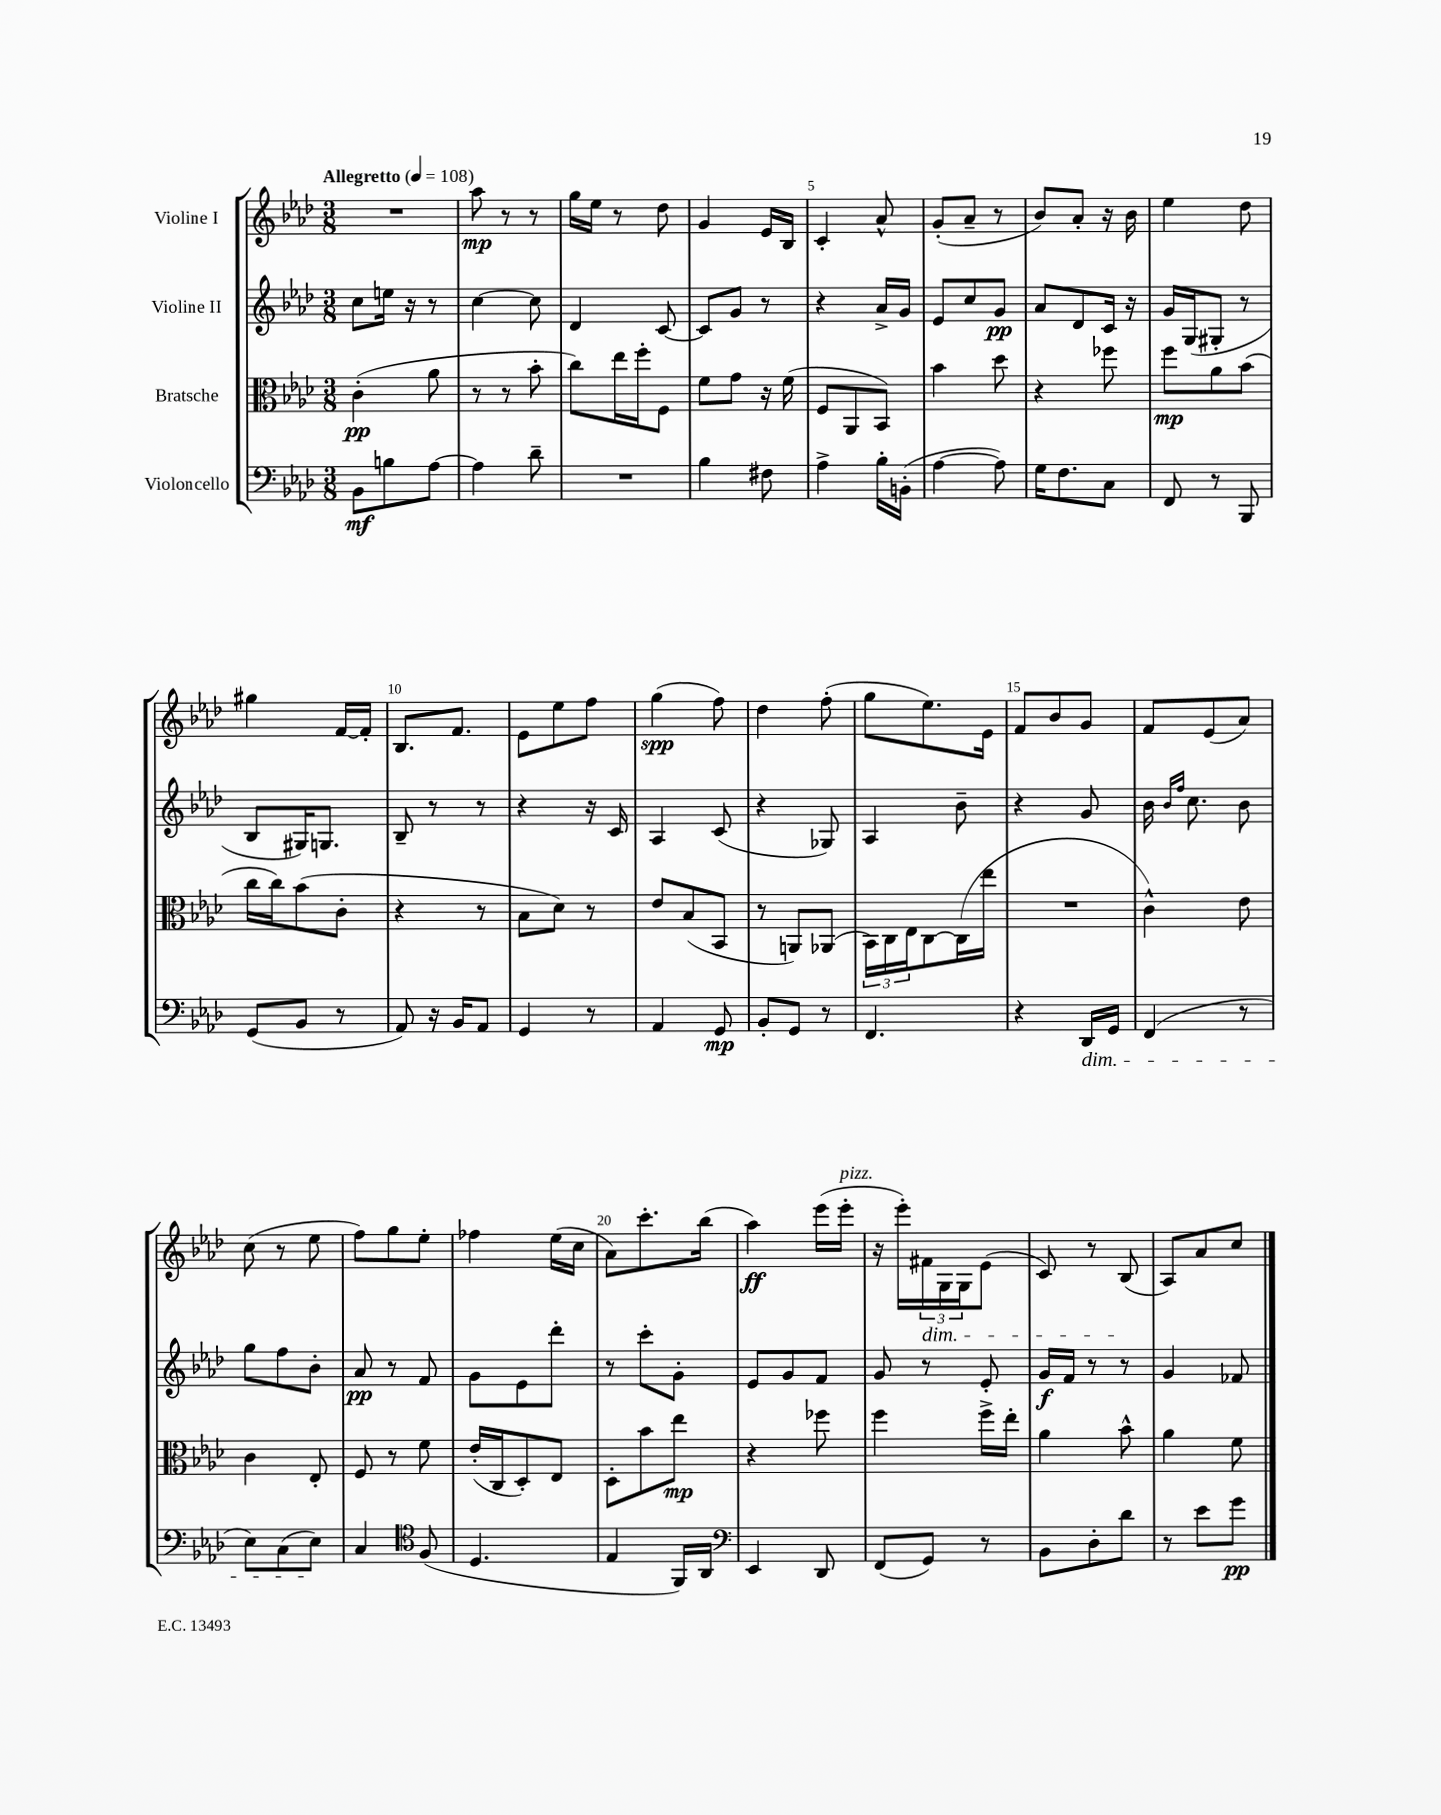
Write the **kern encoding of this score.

**kern	**dynam	**kern	**dynam	**kern	**dynam	**kern	**dynam
*part4	*part4	*part3	*part3	*part2	*part2	*part1	*part1
*staff4	*staff4	*staff3	*staff3	*staff2	*staff2	*staff1	*staff1
*I"Violoncello	*	*I"Bratsche	*	*I"Violine II	*	*I"Violine I	*
*clefF4	*	*clefC3	*	*clefG2	*	*clefG2	*
*k[b-e-a-d-]	*	*k[b-e-a-d-]	*	*k[b-e-a-d-]	*	*k[b-e-a-d-]	*
*M3/8	*	*M3/8	*	*M3/8	*	*M3/8	*
*MM108	*	*MM108	*	*MM108	*	*MM108	*
=1	=1	=1	=1	=1	=1	=1	=1
!	!	!	!	!	!	!LO:TX:a:B:t=Allegretto	!
8BB-\L	mf	(4c'\	pp	8cc\L	.	4.r	.
8Bn\	.	.	.	16een\Jk	.	.	.
.	.	.	.	16r	.	.	.
[8A-\J	.	8a-\	.	8r	.	.	.
=2	=2	=2	=2	=2	=2	=2	=2
4A-\]	.	8r	.	[4cc\	.	8aa-\	mp
.	.	8r	.	.	.	8r	.
8d-~\	.	8b-'\	.	8cc\]	.	8r	.
=3	=3	=3	=3	=3	=3	=3	=3
4.r	.	8cc\L)	.	4d-/	.	16gg\LL	.
.	.	.	.	.	.	16ee-\JJ	.
.	.	16ee-\L	.	.	.	8r	.
.	.	16ff'\J	.	.	.	.	.
.	.	8F\J	.	[8c/	.	8dd-\	.
=4	=4	=4	=4	=4	=4	=4	=4
4B-\	.	8f\L	.	8c/L]	.	4g/	.
.	.	8g\J	.	8g/J	.	.	.
8F#X\	.	16r	.	8r	.	16e-/LL	.
.	.	(16f\	.	.	.	16B-/JJ	.
=5	=5	=5	=5	=5	=5	=5	=5
4A-^\	.	8F/L	.	4r	.	4c'/	.
.	.	8AA-/	.	.	.	.	.
16B-'\LL	.	8BB-/J)	.	16a-^/LL	.	8a-^^/	.
(16BBn'\JJ	.	.	.	16g/JJ	.	.	.
=6	=6	=6	=6	=6	=6	=6	=6
[4A-\	.	4b-\	.	8e-/L	.	(8g'/L	.
.	.	.	.	8cc/	.	8a-~/J	.
8A-\])	.	8dd-\	.	8g/J	pp	8r	.
=7	=7	=7	=7	=7	=7	=7	=7
16G\KL	.	4r	.	8a-/L	.	8b-/L)	.
8.F\	.	.	.	.	.	.	.
.	.	.	.	8d-/	.	8a-'/J	.
8C\J	.	8ff-X\	.	16c/Jk	.	16r	.
.	.	.	.	16r	.	16b-\	.
=8	=8	=8	=8	=8	=8	=8	=8
8FF/	.	8ff\L	mp	16g/LL	.	4ee-\	.
.	.	.	.	(16G/J	.	.	.
8r	.	8a-\	.	8G#X'/J	.	.	.
8BBB-/	.	(8b-\J	.	8r	.	8dd-\	.
!!LO:LB:g=z
=9	=9	=9	=9	=9	=9	=9	=9
(8GG/L	.	16cc\LL	.	8B-/L	.	4gg#X\	.
.	.	16cc\J)	.	.	.	.	.
8BB-/J	.	(8b-\	.	16G#X/K)	.	.	.
.	.	.	.	8.Gn/J	.	.	.
8r	.	8c'\J	.	.	.	[16f/LL	.
.	.	.	.	.	.	16f'/JJ]	.
=10	=10	=10	=10	=10	=10	=10	=10
8AA-/)	.	4r	.	8B-~/	.	8.B-/L	.
16r	.	.	.	8r	.	.	.
16BB-/KL	.	.	.	.	.	8.f/J	.
8AA-/J	.	8r	.	8r	.	.	.
=11	=11	=11	=11	=11	=11	=11	=11
4GG/	.	8B-\L	.	4r	.	8e-\L	.
.	.	8d-\J)	.	.	.	8ee-\	.
8r	.	8r	.	16r	.	8ff\J	.
.	.	.	.	16c/	.	.	.
=12	=12	=12	=12	=12	=12	=12	=12
4AA-/	.	8e-/L	.	4A-/	.	(4gg\	spp
.	.	(8B-/	.	.	.	.	.
8GG/	mp	8BB-/J	.	(8c/	.	8ff\)	.
=13	=13	=13	=13	=13	=13	=13	=13
8BB-'/L	.	8r	.	4r	.	4dd-\	.
8GG/J	.	8AAn/L)	.	.	.	.	.
8r	.	(8AA-X/J	.	8G-X/)	.	(8ff'\	.
=14	=14	=14	=14	=14	=14	=14	=14
4.FF/	.	24BB-\LL)	.	4A-/	.	8gg\L	.
.	.	24C\	.	.	.	.	.
.	.	24E-\J	.	.	.	.	.
.	.	[8C\	.	.	.	8.ee-\)	.
.	.	(16C\L]	.	8b-~\	.	.	.
.	.	16ee-\JJ	.	.	.	16e-\Jk	.
=15	=15	=15	=15	=15	=15	=15	=15
4r	.	4.r	.	4r	.	8f/L	.
.	.	.	.	.	.	8b-/	.
!LO:TX:b:i:t=dim.	!	!	!	!	!	!	!
16DD-/LL	.	.	.	8g/	.	8g/J	.
16GG/JJ	.	.	.	.	.	.	.
=16	=16	=16	=16	=16	=16	=16	=16
(4FF/	.	4c^^\)	.	16b-\	.	8f/L	.
.	.	.	.	16qqb-/LL	.	.	.
.	.	.	.	16qqff/JJ	.	.	.
.	.	.	.	8.cc\	.	.	.
.	.	.	.	.	.	(8e-/	.
8r	.	8e-\	.	8b-\	.	8a-/J)	.
!!LO:LB:g=z
=17	=17	=17	=17	=17	=17	=17	=17
8E-\L)	.	4c\	.	8gg\L	.	(8cc\	.
(8C\	.	.	.	8ff\	.	8r	.
8E-\J)	.	8E-'/	.	8b-'\J	.	8ee-\	.
=18	=18	=18	=18	=18	=18	=18	=18
4C/	.	8F/	.	8a-/	pp	8ff\L)	.
.	.	8r	.	8r	.	8gg\	.
*clefC4	*	*	*	*	*	*	*
(8F/	.	8f\	.	8f/	.	8ee-'\J	.
=19	=19	=19	=19	=19	=19	=19	=19
4.D-/	.	(16e-'/LL	.	8g\L	.	4ff-X\	.
.	.	16C/J	.	.	.	.	.
.	.	8D-'/)	.	8e-\	.	.	.
.	.	8E-/J	.	8ddd-'\J	.	(16ee-\LL	.
.	.	.	.	.	.	16cc\JJ	.
=20	=20	=20	=20	=20	=20	=20	=20
4E-/	.	8D-'\L	.	8r	.	8a-\L)	.
.	.	8b-\	.	8ccc'\L	.	8.ccc'\	.
16FF/LL)	.	8ee-\J	mp	8g'\J	.	.	.
16AA-/JJ	.	.	.	.	.	(16bb-\Jk	.
=21	=21	=21	=21	=21	=21	=21	=21
*clefF4	*	*	*	*	*	*	*
4EE-/	.	4r	.	8e-/L	.	4aa-\)	ff
.	.	.	.	8g/	.	.	.
8DD-/	.	8ff-X\	.	8f/J	.	(16eee-\LL	.
!	!	!	!	!	!	!LO:TX:a:i:t=pizz.	!
.	.	.	.	.	.	16eee-'\JJ	.
=22	=22	=22	=22	=22	=22	=22	=22
(8FF/L	.	4ff\	.	8g/	.	16r	.
.	.	.	.	.	.	16eee-'\LL)	.
!	!	!	!	!	!	!LO:TX:b:i:t=dim.	!
8GG/J)	.	.	.	8r	.	24f#X\	.
.	.	.	.	.	.	24G\	.
.	.	.	.	.	.	24G\J	.
8r	.	16ff^\LL	.	8e-'/	.	(8e-\J	.
.	.	16ee-'\JJ	.	.	.	.	.
=23	=23	=23	=23	=23	=23	=23	=23
8BB-\L	.	4a-\	.	16g/LL	f	8c/)	.
.	.	.	.	16f/JJ	.	.	.
8D-'\	.	.	.	8r	.	8r	.
8d-\J	.	8b-^^\	.	8r	.	(8B-/	.
=24	=24	=24	=24	=24	=24	=24	=24
8r	.	4a-\	.	4g/	.	8A-/L)	.
8e-\L	.	.	.	.	.	8a-/	.
8g\J	pp	8f\	.	8f-X/	.	8cc/J	.
==	==	==	==	==	==	==	==
*-	*-	*-	*-	*-	*-	*-	*-
